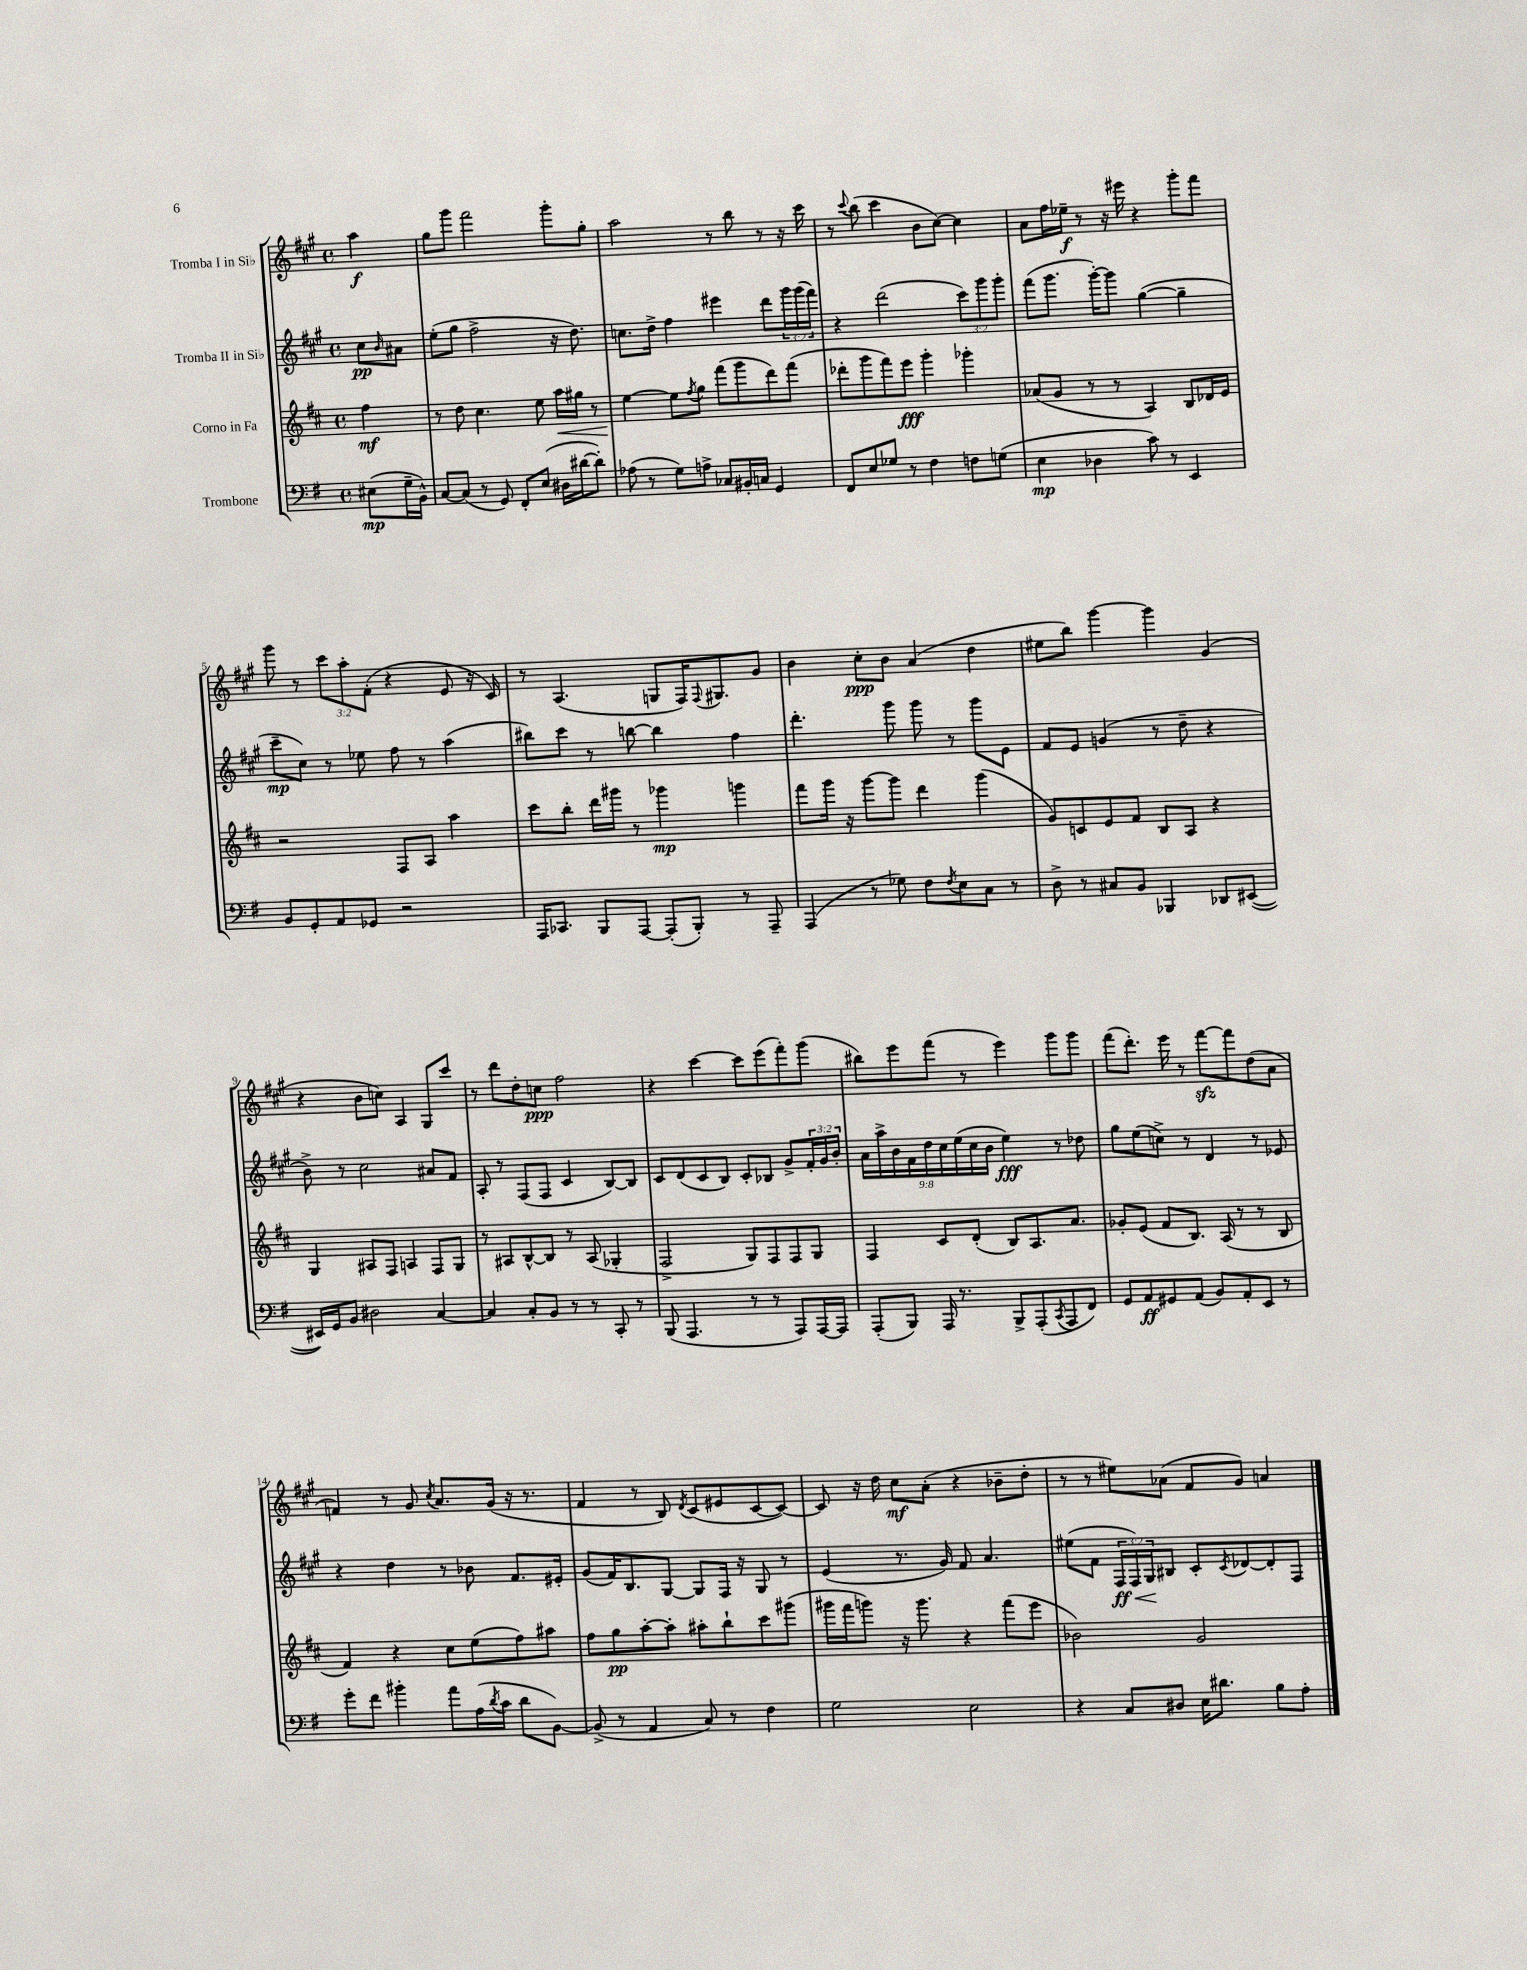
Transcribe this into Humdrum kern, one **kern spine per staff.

**kern	**kern	**kern	**kern
*staff4	*staff3	*staff2	*staff1
*clefF4	*clefG2	*clefG2	*clefG2
*k[f#]	*k[f#c#]	*k[f#c#g#]	*k[f#c#g#]
*M4/4	*M4/4	*M4/4	*M4/4
*met(c)	*met(c)	*met(c)	*met(c)
(8E#\L	4ff#\	8cc#\L	4aa\
.	.	16qqb/	.
16G~\L	.	8a#\J	.
16BB^^\JJ)	.	.	.
=	=	=	=
[8C/L	8r	(8ee'\L	8gg#\L
(8C/]J	8dd\	8gg#\J	8ggg#\J
8r	4.cc#\	2ff#^\	2fff#\
8GG/)	.	.	.
8FF#'/L	.	.	.
(8E/J	8ee\	.	.
16D#\LL	16aa\LL	16r	8ggg#'\L
[16d#\J	16gg#\JJ	8.dd\)	.
8d#'\]J)	8r	.	8gg#'\J
=	=	=	=
(8A-\	[4ee\	8.cc\L	2aa\
8r	.	.	.
.	.	16dd^\Jk	.
8G\L)	8ee\]L	4ff#\	.
.	8qff#/	.	.
8A^\J	8gg\J	.	.
8C-/L	(8fff#\L	4eee#\	8r
16BB#'/L	8ggg\	.	8bb\
16C/JJ	.	.	.
4GG/	8ddd\)	8ddd\L	8r
.	(8fff#\J	24ggg#\L	16r
.	.	(24ggg#\	.
.	.	.	16ccc#\
.	.	24fff#\JJ)	.
=	=	=	=
8FF#/L	8ddd-'\L	4r	8r
.	.	.	8qqccc#/
8E/	8ggg\	.	(8bb\
8G-/J	8fff#\)	(2ddd\	4ccc#\
8r	8eee\J	.	.
4F#\	4ggg'\	.	8b\L
.	.	.	[8cc#\J)
8F\L	4ggg-'\	12ccc#\L)	4cc#\]
.	.	12ggg#\	.
(8G\J	.	.	.
.	.	12ggg#'\J	.
=	=	=	=
4E\	(8a-/L	(8fff#\L	8a\L
.	8g/J	8.ggg#\J	16ff#\L
.	.	.	16ee-~\JJ
4D-\	8r	.	8r
.	.	[16ggg#'\LK)	.
.	8r	8ggg#\]J	16r
.	.	.	16eee#\
8c\)	4A/)	([4gg#\	4r
8r	.	.	.
4EE/	8B/L	4gg#~\]	8ggg#'\L
.	16d-/L	.	8fff#\J
.	16e/JJ	.	.
=	=	=	=
8BB/L	2r	8ccc#~\L	8ggg#\
8GG'/	.	8cc#\J)	8r
8AA/	.	8r	12ccc#\L
.	.	.	12aa'\
8GG-/J	.	8ee-\	.
.	.	.	(12f#'\J
2r	8F#/L	8ff#\	4r
.	8A/J	8r	.
.	4aa\	(4aa\	8e/
.	.	.	16r
.	.	.	16c#/)
=	=	=	=
16AAA/LK	8ccc#\L	8bb#\L)	8r
8.CC-/J	.	.	.
.	8bb'\J	8ccc#\J	(4.A/
8BBB/L	16ddd\LL	8r	.
.	16ggg#\JJ	.	.
[8AAA/J	8r	[8bb\	.
(8AAA'/]L	4ggg-\	4bb\]	8G/L
8BBB'/J)	.	.	16F#/K)
.	.	.	8qqF#/
.	.	.	8.G#/
8r	4ggg\	4ff#\	.
8AAA~/	.	.	8g#/J
=	=	=	=
(4AAA/	8fff#\L	4.ddd'\	4b\
.	16ggg\Jk	.	.
.	16r	.	.
8r	[8ggg\L	.	8cc#'\L
8G-\)	8ggg\]J	8ggg#\	8b\J
8F#\L	4ddd\	8ggg#\	(4a/
8qF#/	.	.	.
8E\	.	8r	.
8C\J	(4ggg\	8ggg#\L	4dd\
8r	.	8e\J	.
=	=	=	=
8D^\	8g/L)	8f#/L	8ee#\L
8r	8c/	8e/J	8bb\J)
8C#/L	8e/	(4g/	[4ggg#\
8BB/J	8f#/J	.	.
4BBB-/	8B/L	8r	4ggg#\]
.	8A/J	8dd~\	.
8DD-/L	4r	4r	(4g#/
([8EE#/J	.	.	.
=	=	=	=
16EE#/]LL)	4G/	8b^\)	4r
16GG/J	.	.	.
8BB/J	.	8r	.
2D#\	8A#/L	2cc#\	8b\L
.	8F#/J	.	8cc\J)
.	4A/	.	4A/
[4C/	8F#/L	8a#/L	8G#/L
.	8G/J	8f#/J	8ccc#/J
=	=	=	=
4C/]	8r	8A'/	8r
.	8A#/L	8r	8ddd\L
8C'/L	[8B^^/	(8F#/L	8dd'\
8BB/J	8B/]J	8F#/J	8cc\J
8r	8r	4c#/	2ff#\
8r	(8A#/	.	.
8CC'/	4G-'/	[8B/L)	.
8r	.	8B/]J	.
=	=	=	=
(8BBB/	2F#^/	8c#/L	4r
4.AAA/	.	(8d/	.
.	.	8c#/	[4ccc#\
.	.	8B/J)	.
8r	8G/L)	8c#'/L	8ccc#\]L
8r	8F#/	8B-/J	(8eee\
8AAA/L)	8F#/	8g#^/L	8fff#'\)
[16AAA/L	8G/J	24f#'/L	(8ggg#\J
.	.	24g#/	.
16AAA/]JJ	.	.	.
.	.	24b'/JJ	.
=	=	=	=
(8AAA'/L	4F#/	18a\LL	8bb#\L)
.	.	18aa^\	.
.	.	18b\	.
8BBB/J)	.	.	8eee\
.	.	18f#\	.
.	.	18dd\	.
16AAA/	8c#/L	.	(8fff#\J
.	.	18cc#\	.
8.r	.	.	.
.	.	(18ee\	.
.	(8d'/J	.	8r
.	.	18cc#\	.
.	.	18b\JJ	.
8BBB^/L	8B/L)	4ee\)	4eee\)
(8AAA'/	8.A/	.	.
8qCC/	.	.	.
8AAA/	.	8r	8ggg#\L
.	8.a/J	.	.
8FF#/J)	.	8dd-\	8ggg#\J
=	=	=	=
8GG/L	8g-'/L	8gg#\L	(8fff#\L
8AA/	(8e/J	(8ee\	8.ddd'\J)
8GG#/	8f#/L	8cc^\J)	.
.	.	.	16eee\
(8AA/J	8.B/J)	8r	8r
8BB/L)	.	4d/	[8fff#\L
.	(16A/	.	.
8AA'/	8r	.	8fff#\]
8EE/J	8r	8r	(8dd\
8r	8B/	8e-/	8a\J
=	=	=	=
8g'\L	4f#/)	4r	4f/)
8f#\J	.	.	.
4b#'\	4r	4dd\	8r
.	.	.	8g#/
.	.	.	8qcc#/
8a\L	8cc#\L	8r	8.a/L
(16A\L	(8ee\	8b-\	.
8qd/	.	.	.
16c\JJ	.	.	(16g#/Jk
8d\L	8ff#\)	8.f#/L	16r
.	.	.	8.r
[8BB\J)	8aa#\J	.	.
.	.	16e#'/Jk	.
=	=	=	=
(8BB^/]	8ff#\L	(8g#/L	4f#/
8r	8gg\	16f#/K)	.
.	.	8.B/	.
4AA/	[8aa'\	.	8r
.	8aa'\]J	[8G#/J	8B/)
.	.	.	8qd/
8C/)	8aa#'\L	8G#/]L	(8c#/L
8r	8bb`\	16F#/Jk	8e#/
.	.	16r	.
4F#\	8ccc#\	8G#/	[8c#/
.	(8ggg#\J	8r	8c#/_J)
=	=	=	=
2G\	16ggg#\LL	(4e/	8c#/]
.	16fff#\J	.	.
.	8ggg\J)	.	16r
.	.	.	16dd\
.	16r	8.r	8cc#\L
.	8.ggg\	.	.
.	.	.	(8a'\J
.	.	16g#/)	.
2E\	4r	8f#/	4r
.	.	4.a/	.
.	(8fff#\L	.	8b-~\L
.	8eee\J	.	8dd'\J
=	=	=	=
4r	2b-\)	(8ee#\L	8r
.	.	8f#\J	8r
8C/L	.	24F#/LL	8ee#\L)
.	.	24F#/)	.
.	.	24G#/J	.
8D#/J	.	8B#/J	(8a-\J
16E\LK	2g/	8c#'/L	8f#/L
8.d#\J	.	.	.
.	.	8qc#/	.
.	.	[8d-/	8g#/J)
8B\L	.	8d-'/]	4a/
8A'\J	.	8F#/J	.
==	==	==	==
*-	*-	*-	*-
